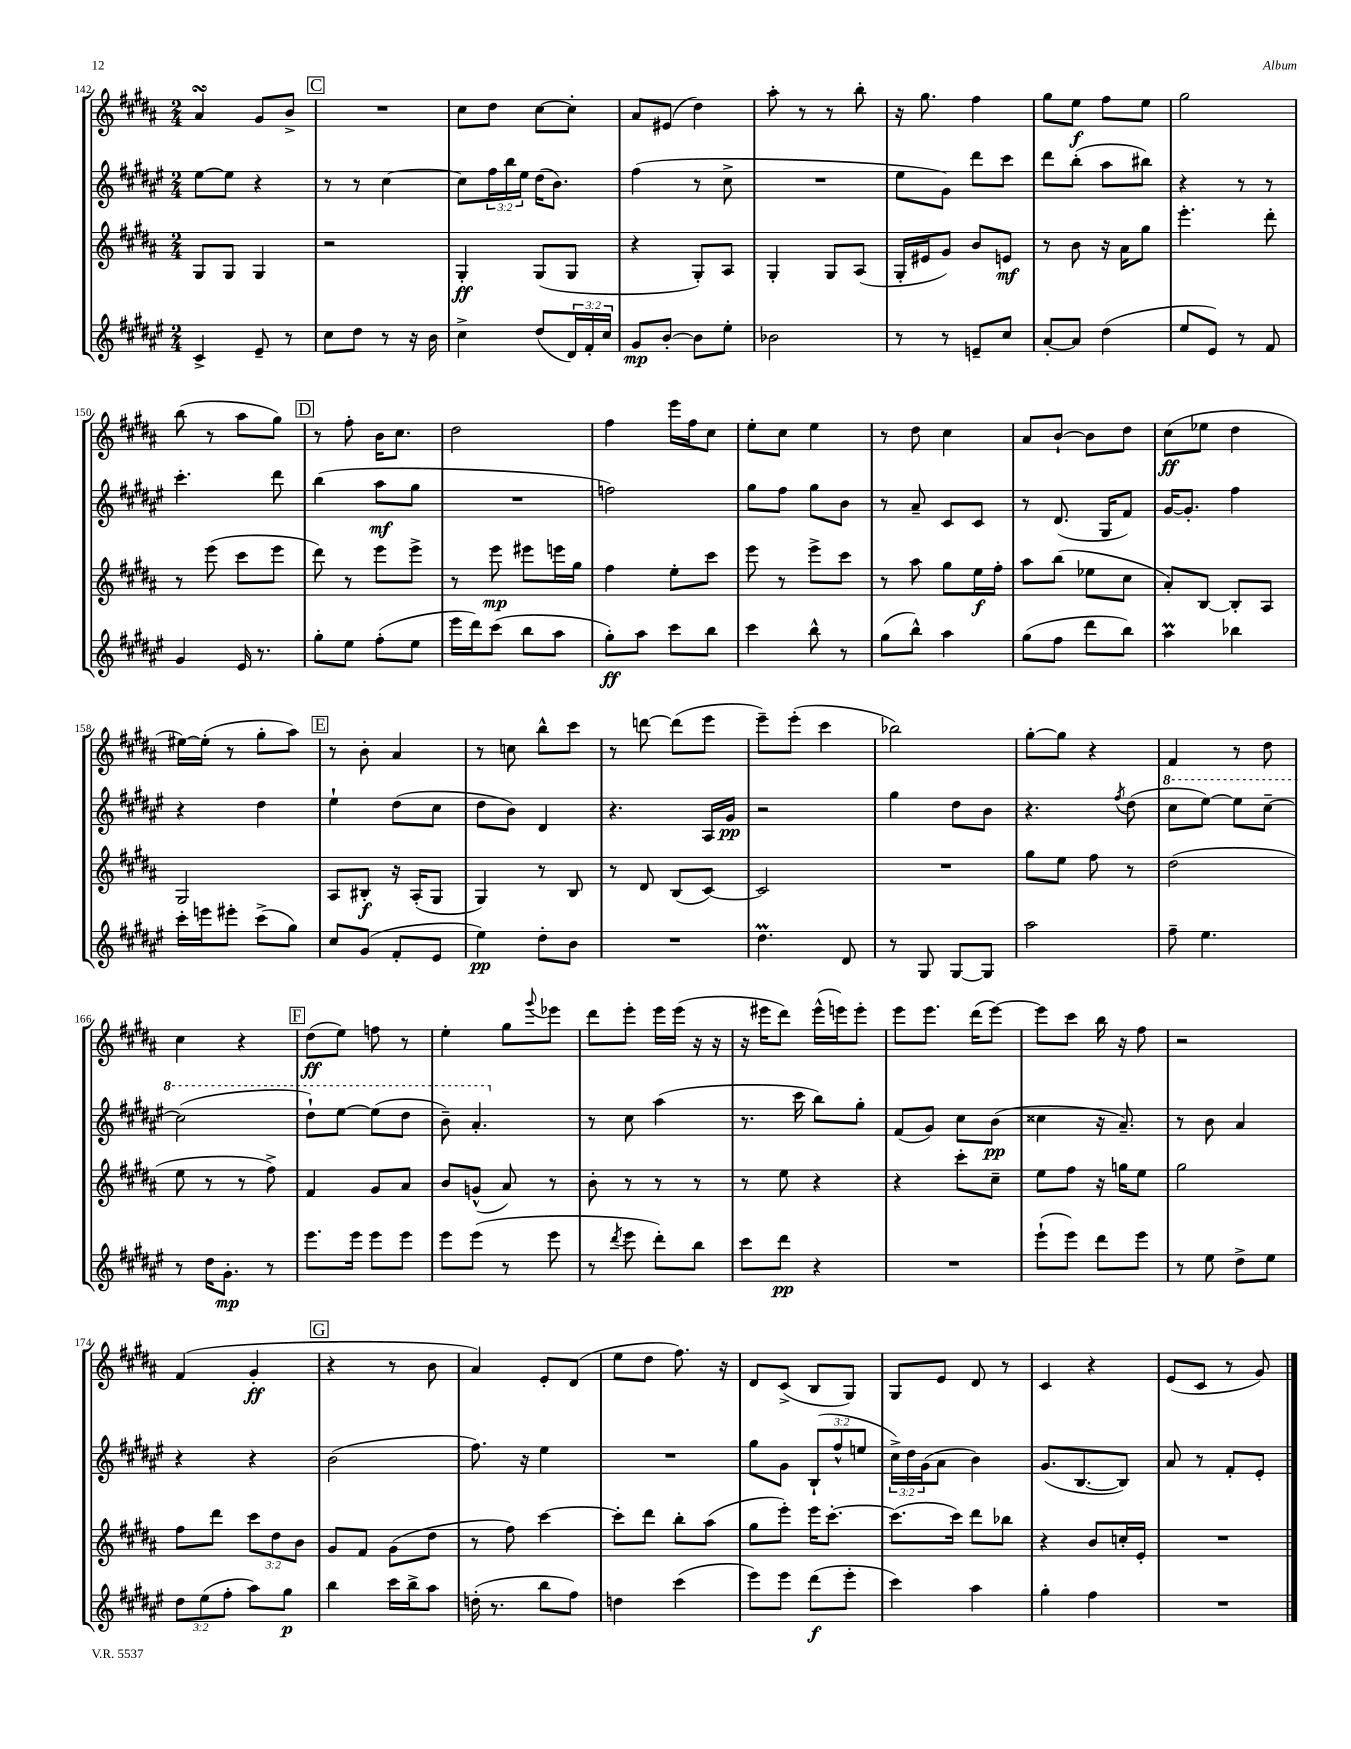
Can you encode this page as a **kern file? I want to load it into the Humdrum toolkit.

**kern	**kern	**kern	**kern
*staff4	*staff3	*staff2	*staff1
*clefG2	*clefG2	*clefG2	*clefG2
*k[f#c#g#d#a#e#]	*k[f#c#g#d#a#]	*k[f#c#g#d#a#e#]	*k[f#c#g#d#a#]
*M2/4	*M2/4	*M2/4	*M2/4
4c#^/	8G#/L	[8ee#\L	4a#/
.	8G#/J	8ee#\]J	.
8e#~/	4G#/	4r	8g#/L
8r	.	.	8b^/J
=	=	=	=
8cc#\L	2r	8r	2r
8dd#\J	.	8r	.
8r	.	[4cc#\	.
16r	.	.	.
16b\	.	.	.
=	=	=	=
4cc#^\	4G#'/	8cc#\]L	8cc#\L
.	.	24ff#\L	8dd#\J
.	.	24bb\	.
.	.	24ee#\JJ	.
(8dd#/L	(8G#/L	(16dd#\LK	[8cc#\L
.	.	8.b\J)	.
24d#/L)	8G#/J	.	8cc#'\]J
24f#'/	.	.	.
24cc#/JJ	.	.	.
=	=	=	=
8g#/L	4r	(4ff#\	8a#/L
[8b'/J	.	.	(8e#/J
8b\]L	8G#'/L)	8r	4dd#\)
8ee#'\J	8A#/J	8cc#^\	.
=	=	=	=
2b-\	4G#'/	2r	8aa#'\
.	.	.	8r
.	8G#/L	.	8r
.	(8A#/J	.	8bb'\
=	=	=	=
8r	16G#'/LL	8ee#\L	16r
.	16e#/J	.	8.gg#\
8r	8g#/J)	8g#\J)	.
8e~/L	8b/L	8ddd#\L	4ff#\
8cc#/J	8e/J	8ccc#\J	.
=	=	=	=
[8a#'/L	8r	8ddd#\L	8gg#\L
8a#/]J	8b\	(8bb'\J	8ee\J
(4dd#\	16r	8aa#\L	8ff#\L
.	16a#\LK	.	.
.	8gg#\J	8bb#\J)	8ee\J
=	=	=	=
8ee#/L	4.eee'\	4r	2gg#\
8e#/J)	.	.	.
8r	.	8r	.
8f#/	8ddd#'\	8r	.
=	=	=	=
4g#/	8r	4.ccc#'\	(8bb\
.	(8eee\	.	8r
16e#/	8ccc#\L	.	8aa#\L
8.r	.	.	.
.	8eee\J	8ddd#\	8gg#\J)
=	=	=	=
8gg#'\L	8ddd#\)	(4bb\	8r
8ee#\J	8r	.	8ff#'\
(8ff#'\L	8eee\L	8aa#\L	16b\LK
.	.	.	8.cc#\J
8ee#\J	8eee^\J	8gg#\J	.
=	=	=	=
16eee#\LL	8r	2r	2dd#\
16ddd#\J)	.	.	.
(8ccc#\J	8eee\	.	.
8bb\L	8eee#\L	.	.
8aa#\J	16eee\L	.	.
.	16gg#\JJ	.	.
=	=	=	=
8gg#'\L)	4ff#\	2ff\)	4ff#\
8aa#\J	.	.	.
8ccc#\L	8ee'\L	.	16eee\LL
.	.	.	16ff#\J
8bb\J	8ccc#\J	.	8cc#\J
=	=	=	=
4ccc#\	8eee\	8gg#\L	8ee'\L
.	8r	8ff#\J	8cc#\J
8bb^^\	8eee^\L	8gg#\L	4ee\
8r	8ccc#\J	8b\J	.
=	=	=	=
(8gg#\L	8r	8r	8r
8bb^^\J)	8aa#\	8a#~/	8dd#\
4aa#\	8gg#\L	8c#/L	4cc#\
.	16ee\L	8c#/J	.
.	16ff#'\JJ	.	.
=	=	=	=
(8gg#\L	8aa#\L	8r	8a#/L
8ff#\J	(8bb\J	(8.d#/	[8b`/J
8ddd#\L	8ee-\L	.	8b\]L
.	.	16G#/LK	.
8bb\J)	8cc#\J	8f#/J)	8dd#\J
=	=	=	=
4aa#\	8a#'/L)	[16g#/LK	(8cc#\L
.	.	8.g#'/]J	.
.	[8B/J	.	8ee-\J
4bb-\	8B'/]L	4ff#\	4dd#\
.	8A#/J	.	.
=	=	=	=
16ccc#'\LL	2G#/	4r	[16ee#\LL)
16eee\J	.	.	(16ee#'\]JJ
8eee#'\J	.	.	8r
(8ccc#^\L	.	4dd#\	8gg#'\L
8gg#\J)	.	.	8aa#\J)
=	=	=	=
8cc#/L	8A#/L	4ee#`\	8r
(8g#/J	8B#'/J	.	8b'\
8f#'/L	16r	(8dd#\L	4a#/
.	(16A#'/LK	.	.
8e#/J	8G#/J	8cc#\J	.
=	=	=	=
4ee#\)	4G#/)	8dd#\L	8r
.	.	8b\J)	8cc\
8dd#'\L	8r	4d#/	8bb^^\L
8b\J	8B/	.	8ccc#\J
=	=	=	=
2r	8r	4.r	8r
.	8d#/	.	[8ddd\
.	(8B/L	.	(8ddd\]L
.	[8c#/J)	16A#/LL	8eee\J
.	.	16g#/JJ	.
=	=	=	=
4.dd#\	2c#/]	2r	8eee~\L)
.	.	.	(8eee'\J
.	.	.	4ccc#\
8d#/	.	.	.
=	=	=	=
8r	2r	4gg#\	2bb-\)
8G#/	.	.	.
[8G#/L	.	8dd#\L	.
8G#/]J	.	8b\J	.
=	=	=	=
2aa#\	8gg#\L	4.r	[8gg#'\L
.	8ee\J	.	8gg#\]J
.	8ff#\	.	4r
.	.	8qff#/	.
.	8r	(8dd#\	.
=	=	=	=
8ff#~\	(2dd#\	8ccc#\L	4f#/
4.ee#\	.	[8eee#\J)	.
.	.	8eee#\]L	8r
.	.	[8ccc#~\J	8dd#\
=	=	=	=
8r	8ee\	(2ccc#\]	4cc#\
16dd#\LK	8r	.	.
8.g#'\J	.	.	.
.	8r	.	4r
8r	8ff#^\)	.	.
=	=	=	=
8.eee#\L	4f#/	8ddd#`\L)	(8dd#\L
.	.	[8eee#\J	8ee\J)
16eee#\Jk	.	.	.
8eee#\L	8g#/L	(8eee#\]L	8ff\
8eee#\J	8a#/J	8ddd#\J	8r
=	=	=	=
8eee#\L	8b/L	8bb~\)	4ee'\
(8eee#\J	(8g^^/J	4.aa#'/	.
8r	8a#/)	.	8gg#\L
.	.	.	8qqggg#/
8eee#\	8r	.	8eee-\J
=	=	=	=
8r	8b'\	8r	8ddd#\L
8qddd#/	.	.	.
8eee#\	8r	8cc#\	8eee'\J
8ddd#'\L)	8r	(4aa#\	16eee\LL
.	.	.	(16eee\JJ
8bb\J	8r	.	16r
.	.	.	16r
=	=	=	=
8ccc#\L	8r	8.r	16r
.	.	.	16eee#\LK
8ddd#\J	8ee\	.	8ddd#\J)
.	.	16ccc#\	.
4r	4r	8bb\L)	(16eee#^^\LL
.	.	.	16eee\J)
.	.	8gg#'\J	8eee'\J
=	=	=	=
2r	4r	(8f#/L	8eee\L
.	.	8g#/J)	8.eee\J
.	8ccc#'\L	8cc#\L	.
.	.	.	(16ddd#\LK
.	8cc#~\J	(8b\J	[8eee\J)
=	=	=	=
(8eee#`\L	8ee\L	4cc##\	8eee\]L
8eee#\J)	8ff#\J	.	8ccc#\J
8ddd#\L	16r	16r	16bb\
.	16gg\LK	8.a#~/)	16r
8eee#\J	8ee\J	.	8ff#\
=	=	=	=
8r	2gg#\	8r	2r
8ee#\	.	8b\	.
8dd#^\L	.	4a#/	.
8ee#\J	.	.	.
=	=	=	=
12dd#\L	8ff#\L	4r	(4f#/
(12ee#\	.	.	.
.	8ddd#\J	.	.
12ff#'\J	.	.	.
8aa#\L)	12ccc#\L	4r	4g#'/
.	12dd#\	.	.
8gg#\J	.	.	.
.	12b\J	.	.
=	=	=	=
4bb\	8g#/L	(2b\	4r
.	8f#/J	.	.
16ccc#\LL	(8g#\L	.	8r
16bb^\J	.	.	.
8aa#\J	8dd#\J	.	8b\
=	=	=	=
(16dd'\	8r	8.ff#\)	4a#/)
8.r	.	.	.
.	8ff#\)	.	.
.	.	16r	.
8bb\L	[4ccc#\	4ee#\	8e'/L
8ff#\J)	.	.	(8d#/J
=	=	=	=
4dd\	8ccc#'\]L	2r	8ee\L
.	8ddd#\J	.	8dd#\J
(4ccc#\	8bb'\L	.	8.ff#\)
.	(8aa#\J	.	.
.	.	.	16r
=	=	=	=
8eee#\L)	8gg#\L	8gg#\L	8d#/L
8eee#\J	8eee'\J)	8g#\J	(8c#^/J
(8ddd#\L	16eee\LK	(12B`/L	8B/L
.	[8.ccc#'\J	.	.
.	.	12ff#^^/	.
8eee#'\J	.	.	8G#/J)
.	.	12ee/J	.
=	=	=	=
4ccc#\)	(8.ccc#\]L	24cc#^\LL)	8G#/L
.	.	24dd#\	.
.	.	(24g#\J	.
.	.	8a#\J	8e/J
.	16ccc#\Jk)	.	.
4aa#\	8ddd#\L	4b\)	8d#/
.	8bb-\J	.	8r
=	=	=	=
4gg#'\	4r	(8.g#/L	4c#/
.	.	[8.B/	.
4ff#\	8b/L	.	4r
.	16cc'/L	8B/]J)	.
.	16e'/JJ	.	.
=	=	=	=
2r	2r	8a#/	(8e/L
.	.	8r	8c#/J
.	.	8f#'/L	8r
.	.	8e#'/J	8g#/)
==	==	==	==
*-	*-	*-	*-
